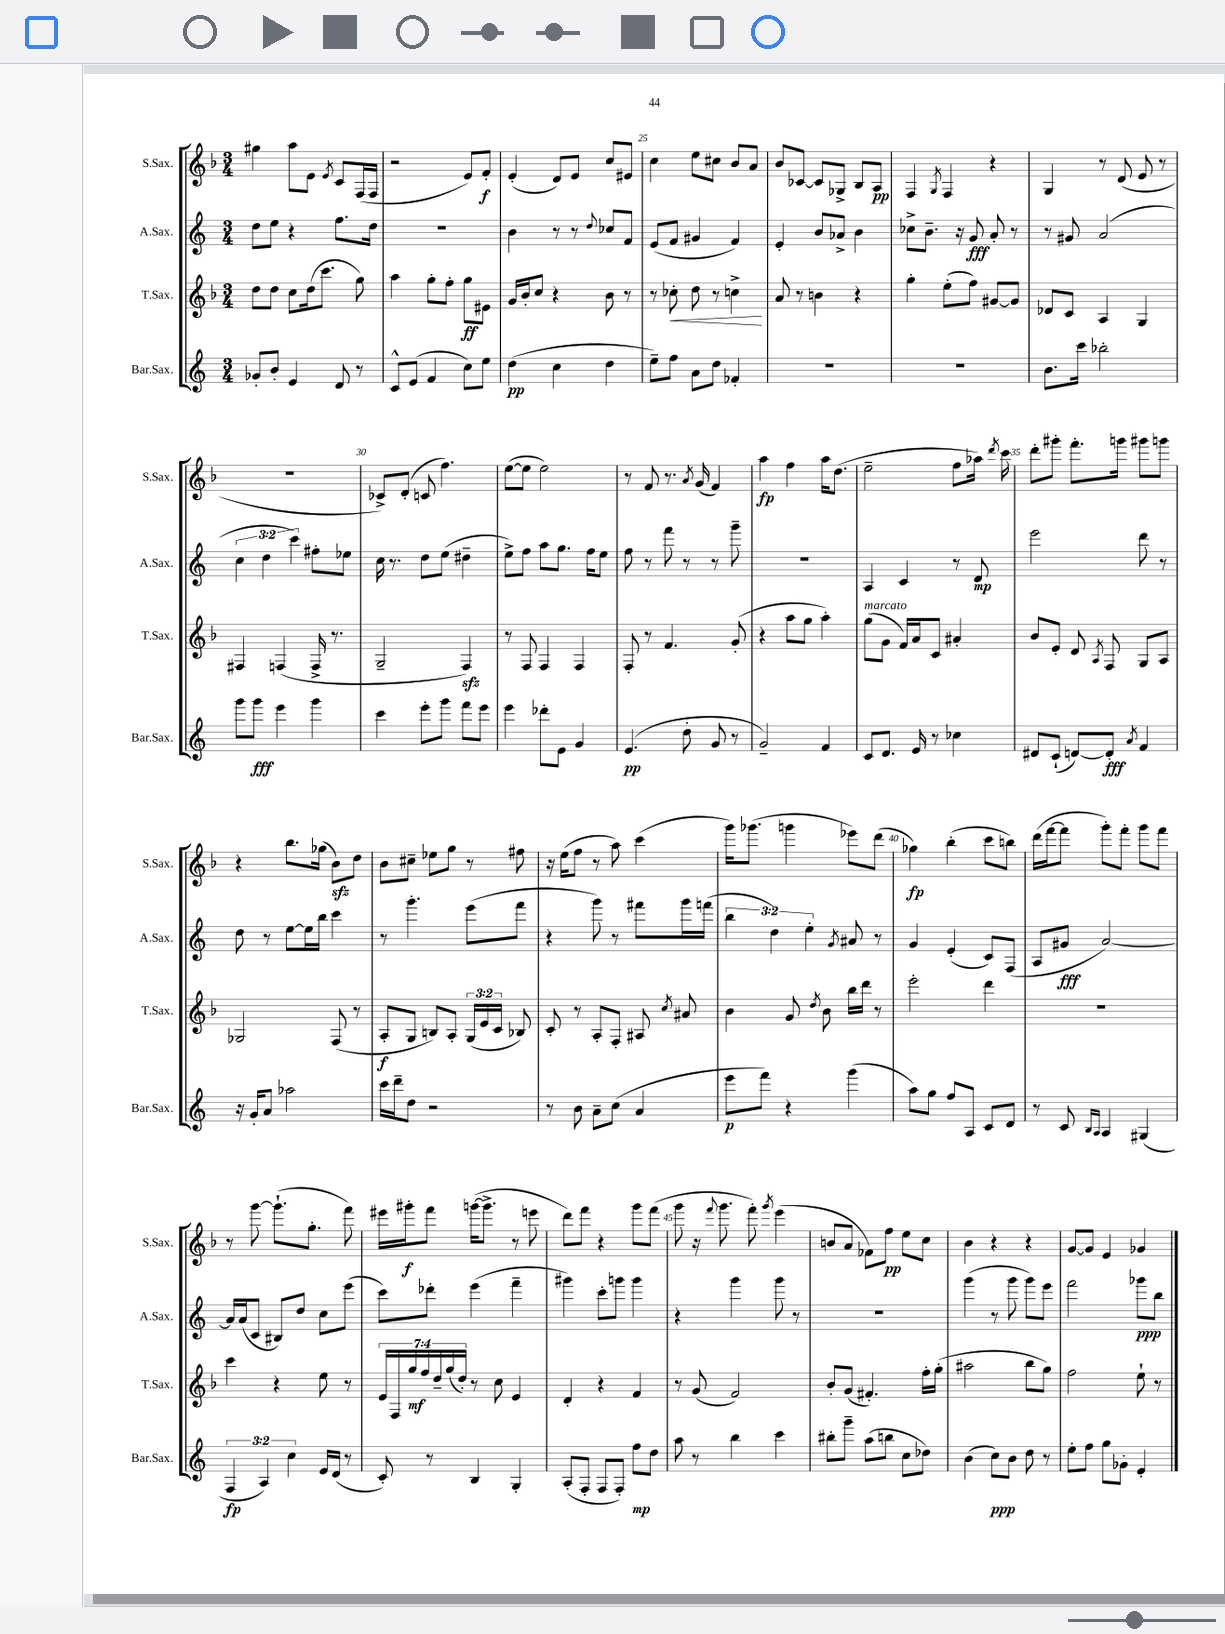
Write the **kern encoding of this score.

**kern	**kern	**kern	**kern
*staff4	*staff3	*staff2	*staff1
*clefG2	*clefG2	*clefG2	*clefG2
*k[]	*k[b-]	*k[]	*k[b-]
*M3/4	*M3/4	*M3/4	*M3/4
8g-'	8dd	8dd	4gg#
8b'	8dd	8ee	.
4e	8cc	4r	8aa
.	(16dd	.	8e
.	8.ccc	.	.
.	.	.	8qe
8d	.	8.ff	8c
8r	8gg)	.	(16F
.	.	16dd	16F
=	=	=	=
8c^^	4aa	2.r	2r
(8e	.	.	.
4f	8gg'	.	.
.	8ff'	.	.
8cc)	8gg	.	8e)
8ee	8e#	.	8f'
=	=	=	=
(4dd	16g	4b	(4e'
.	16b-'	.	.
.	8cc	.	.
4cc	4r	8r	8d)
.	.	8r	8e
.	.	8qqdd	.
4dd	8b-	8cc-	8cc
.	8r	8f	8e#
=	=	=	=
8ee~)	8r	(8e	4cc
8ff	8cc-'	8f	.
8a	8dd	4g#	8ee
8dd	8r	.	8cc#
4f-'	4cc^	4f)	8b-
.	.	.	8a
=	=	=	=
2.r	8a	4e'	8b-
.	8r	.	[8c-
.	4b	8b	8c-]
.	.	8a-^	8G-^
.	4r	4b	8B-
.	.	.	8A
=	=	=	=
2.r	4gg'	8cc-^	4F
.	.	8.b~	.
.	.	.	8qG
.	(8ee'	.	4F
.	.	16r	.
.	8ff)	8g	.
.	[8g#	8a'	4r
.	8g#]	8r	.
=	=	=	=
8.b	8d-	8r	4G
.	8c	8g#	.
16ccc	.	.	.
2bb-'	4A	(2a	8r
.	.	.	(8d
.	4G	.	8e
.	.	.	8r
=	=	=	=
8ggg	4F#	6cc	2.r
8ggg	.	.	.
.	.	6dd	.
4eee	(4F	.	.
.	.	6ccc)	.
4ggg	16F^	8ff#'	.
.	8.r	.	.
.	.	8ee-	.
=	=	=	=
4ccc	2G~	16cc	8c-^)
.	.	8.r	.
.	.	.	(8d'
8eee'	.	8dd	8c
8ggg	.	(8ee	4.ff)
8fff	4F)	4dd#~	.
8eee	.	.	.
=	=	=	=
4eee	8r	8ee^)	([8ee
.	8F	8ff	8ee]
8ddd-'	4F	8aa	2ee)
8e	.	8.gg	.
4g	4F	.	.
.	.	16ff	.
.	.	8ee	.
=	=	=	=
(4.e	8F'	8ff	8r
.	8r	8r	8f
.	4.f	8fff	8.r
8dd'	.	8r	.
.	.	.	8qa
.	.	.	(16g
8g	.	8r	4f)
8r	(8g'	8ggg~	.
=	=	=	=
2g~)	4r	2.r	4aa
.	8aa	.	4ff
.	8gg	.	.
4f	4aa')	.	16aa
.	.	.	(8.dd
=	=	=	=
8c	(8gg	4A	2ee~
8.d	8g	.	.
.	16f)	4c	.
16e	16a	.	.
8r	8c	.	.
4cc-	4a#'	8r	8ff
.	.	8d	16aa-)
.	.	.	8qddd
.	.	.	16ccc
=	=	=	=
8d#	8b-	2eee	8ddd'
(8c`	8e'	.	8ggg#'
[8d)	8d	.	8.fff'
.	8qA	.	.
8d']	8F	.	.
.	.	.	16ggg
8qa	.	.	.
4f	8G	8ddd	8ggg#
.	8A	8r	8ggg
=	=	=	=
16r	2G-	8dd	4r
16g'	.	.	.
8a	.	8r	.
2aa-	.	[8ee	8.bb-
.	.	16ee]	.
.	.	16bb	(16gg-
.	(8F	4ccc	8b-)
.	8r	.	8dd
=	=	=	=
16ccc	8A'	8r	8b-
16ddd~	.	.	.
8dd	8G	4.ggg'	8cc#~
2r	8B)	.	8ee-
.	8A'	.	8gg
.	(24G	(8eee	8r
.	24e	.	.
.	24c	.	.
.	8B-)	8fff	8ff#
=	=	=	=
8r	8c'	4r	16r
.	.	.	(16ee
8b	8r	.	8ff
8a~	8A'	8ggg)	8r
(8cc	8F'	8r	8aa)
4a	8A#	8fff#	(4ccc
.	8qcc	.	.
.	8a#	16ggg	.
.	.	(16fff	.
=	=	=	=
8eee	4b-	6bb	16ggg)
.	.	.	(8.ggg-
8fff)	.	.	.
.	.	6dd)	.
4r	8g	.	4ggg
.	.	6ee'	.
.	8qdd	.	.
.	8b-	.	.
.	.	8qg	.
(4ggg	16bb-	8a#	8eee-)
.	16ddd	.	.
.	8r	8r	(8ddd
=	=	=	=
8aa)	2eee'	4g	4gg-)
8gg	.	.	.
8ff	.	(4e'	(4bb-'
8A	.	.	.
8c	4ddd	8c)	8ccc
8d	.	(8F	8bb)
=	=	=	=
8r	2.r	8A	(16ddd
.	.	.	[16fff
8c	.	8g#	8fff]
16qqB	.	.	.
16qqA	.	.	.
4A	.	[2a)	8ggg')
.	.	.	8fff'
(4G#	.	.	8ggg
.	.	.	8fff
=	=	=	=
6F	4ccc	16a]	8r
.	.	(16a	.
.	.	8c	[8ggg
6A)	.	.	.
.	4r	8B#)	(8.ggg`]
6cc	.	.	.
.	.	8dd	.
.	.	.	8.gg'
16e	8ee	8cc	.
(16d	.	.	.
8r	8r	(8eee	8fff)
=	=	=	=
8c')	28e	8ccc)	16eee#
.	28F	.	.
.	.	.	16ggg#'
.	28gg	.	.
.	28ff	.	.
8r	.	8ddd-'	8fff
.	28dd~	.	.
.	(28gg	.	.
.	28dd')	.	.
4B	8r	(4eee	([16ggg
.	.	.	8.ggg^]
.	8cc	.	.
4G'	4e	4fff~	8r
.	.	.	8eee
=	=	=	=
(8A'	4d'	4ggg#)	8ddd)
8F'	.	.	8fff
8F	4r	8ccc'	4r
8F')	.	8ggg	.
8ff	4f	4ggg	8ggg
8dd	.	.	(8fff
=	=	=	=
8aa	8r	4r	8ggg
8r	(8g	.	16r
.	.	.	8qqfff
.	.	.	8.ggg
4bb	2f)	4ggg	.
.	.	.	8fff')
.	.	.	8qggg
4ccc	.	8ggg	(4eee
.	.	8r	.
=	=	=	=
8bb#'	8b-'	2.r	8b
8ggg~	(8g	.	8a
(8aa	4.f#')	.	8f-)
8bb	.	.	8ff
8cc	.	.	8ee
8dd-)	16ff'	.	8cc
.	(16gg'	.	.
=	=	=	=
(4b	2aa#	(4ggg	4b-
8cc)	.	8r	4r
8b	.	8ggg	.
8dd	8bb-	8ggg)	4r
8r	8gg)	8eee	.
=	=	=	=
8ee'	2ff	2fff	[8g
8ff	.	.	8g]
8gg	.	.	4e
8g-'	.	.	.
4e'	8ee`	8ggg-	4g-
.	8r	8bb	.
==	==	==	==
*-	*-	*-	*-
